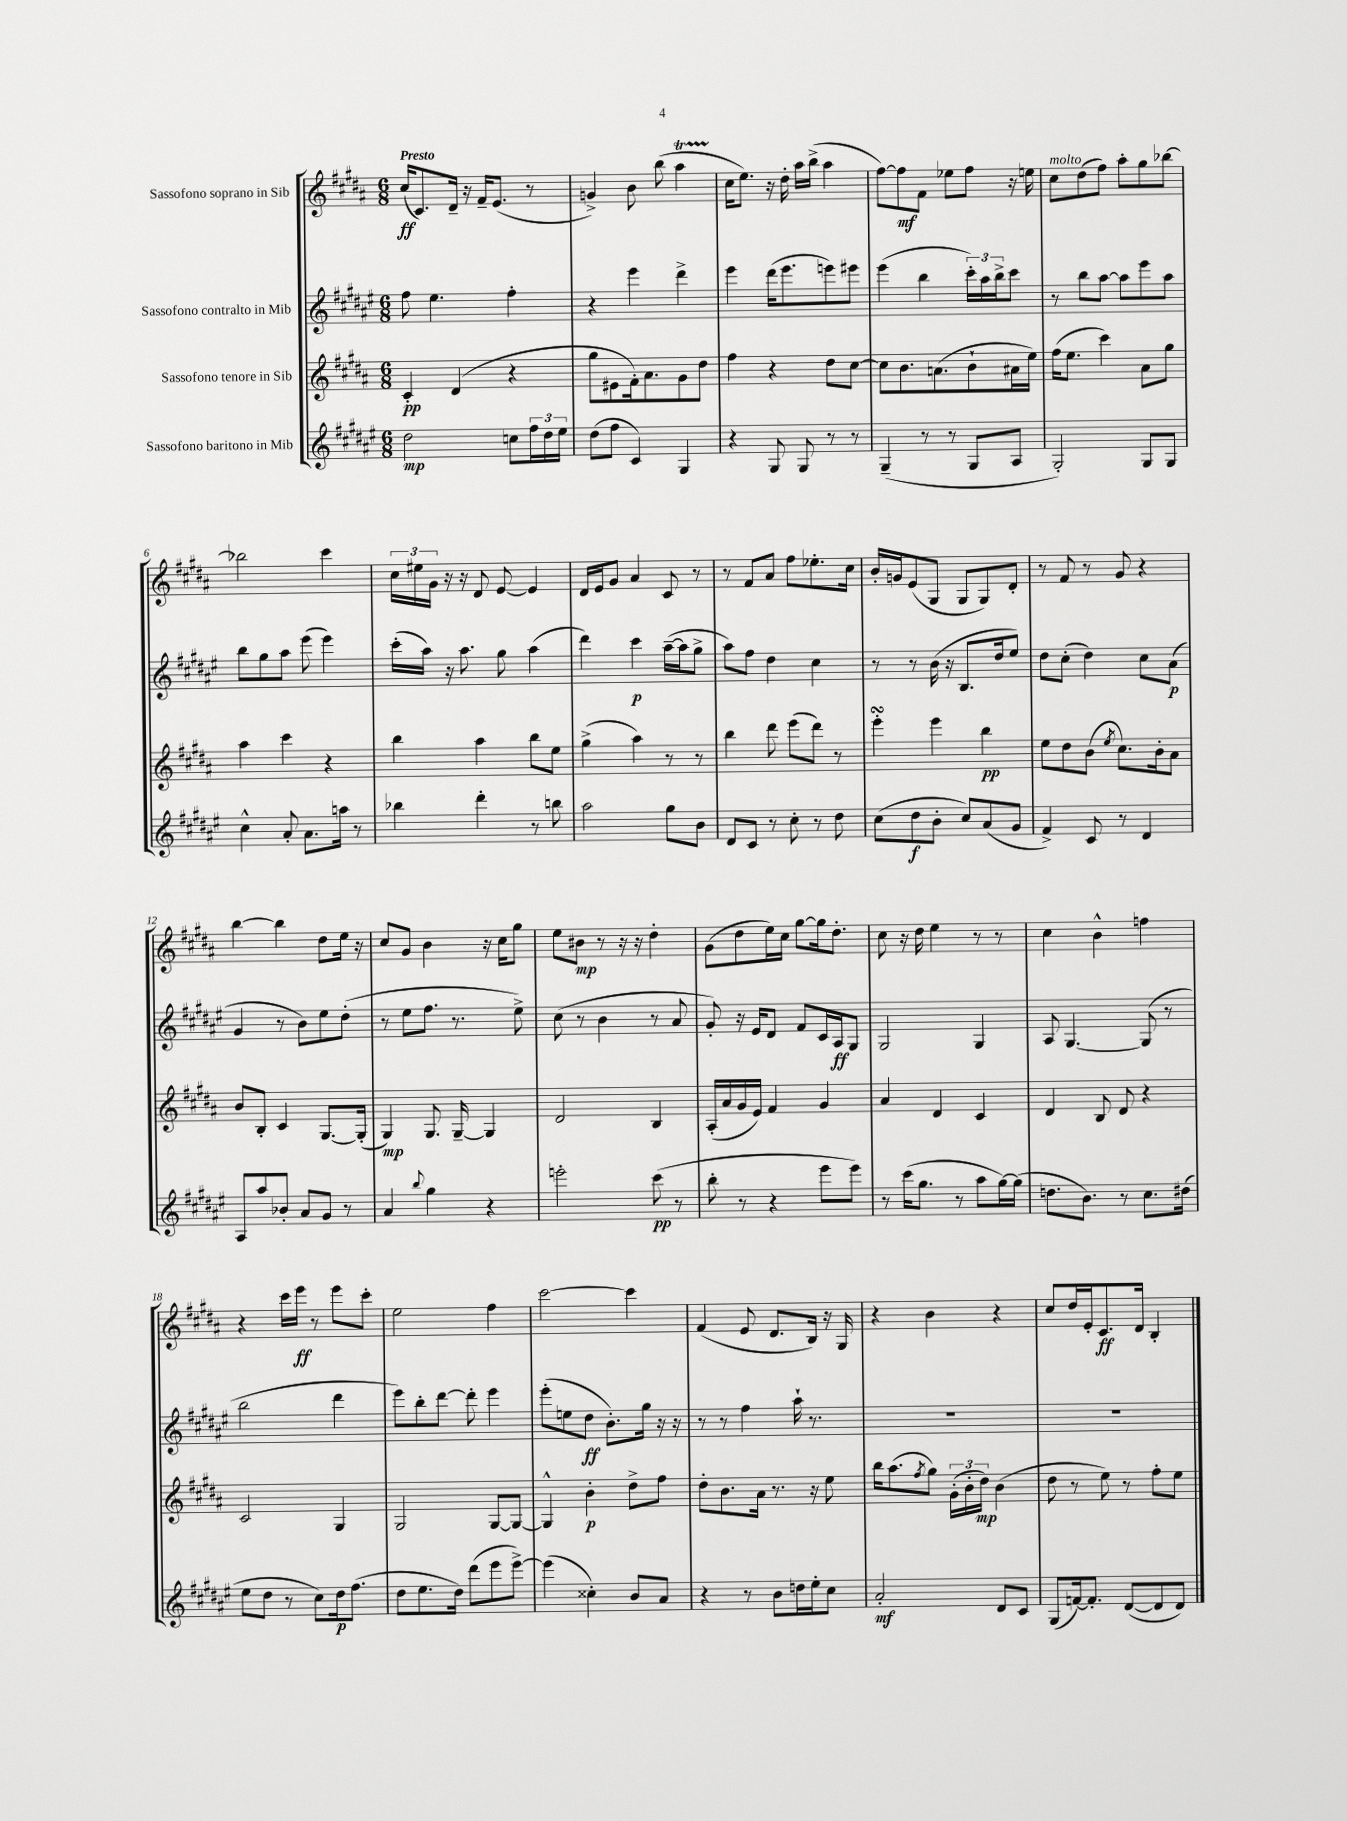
<<
\new StaffGroup <<
\new Staff = "s0" \with { instrumentName = "Sassofono soprano in Sib" } {
    \clef treble \key b \major \numericTimeSignature \time 6/8 \tempo "Presto"
    cis''16\ff( cis'8.) dis'16-- r16 fis'16-- e'8.( r8 |
    g'4->) b'8 b''8( ais''4\startTrillSpan |
    cis''16\stopTrillSpan e''8.) r16 dis''16-. ais''16 b''16->( ais''4 |
    fis''8~) fis''8\mf fis'8 ees''8 fis''8 r16 e''16 |
    cis''8^\markup { \italic "molto" } dis''8( fis''8) ais''8-. gis''8 bes''8~ |
    bes''2 cis'''4 |
    \tuplet 3/2 { cis''16 eis''16 gis'16 } r16 r16 dis'8 e'8~ e'4 |
    dis'16 e'16 gis'8 ais'4 cis'8 r8 |
    r8 fis'8 ais'8 fis''8 ees''8.-. cis''16 |
    b'16-. g'16 e'8( gis8 gis8 gis8) dis'8-. |
    r8 fis'8 r8 gis'8 r4 |
    b''4~ b''4 dis''8 e''16 r16 |
    cis''8 gis'8 b'4 r16 cis''16 gis''8 |
    e''8 bis'8\mp r8 r16 r16 dis''4-. |
    gis'8( dis''8 e''16) cis''16 gis''8~ gis''16 dis''8.-. |
    cis''8 r16 dis''16 e''4 r8 r8 |
    cis''4 b'4-^ f''4 |
    r4 cis'''16 e'''16\ff r8 e'''8 cis'''8-. |
    e''2 fis''4 |
    cis'''2~ cis'''4 |
    fis'4( e'8 dis'8. b16) r16 gis16 |
    r4 b'4 r4 |
    cis''8 dis''16 e'16-. cis'8.\ff dis'16 b4-. \bar "|." |
}
\new Staff = "s1" \with { instrumentName = "Sassofono contralto in Mib" } {
    \clef treble \key fis \major \numericTimeSignature \time 6/8
    fis''8 eis''4. fis''4-. |
    r4 eis'''4 dis'''4-> |
    eis'''4 dis'''16( eis'''8. e'''8) eis'''8 |
    eis'''4( b''4 \tuplet 3/2 { cis'''16-.) ais''16 b''16-> } cis'''8 |
    r8 b''8 ais''8~ ais''8 eis'''8 ais''8 |
    b''8 gis''8 ais''8 eis'''8( eis'''4) |
    cis'''16-.( ais''16) r16 ais''8. gis''8 ais''4( |
    dis'''4) cis'''4\p ais''16~--( ais''16 gis''8-> |
    ais''8) fis''8 dis''4 cis''4 |
    r8 r8 b'16( r16 b8. dis''16 eis''8) |
    dis''8 cis''8-.( dis''4) cis''8 ais'8\p( |
    gis'4 r8 b'8) eis''8 dis''8-.( |
    r8 eis''8 fis''8. r8. eis''8->) |
    cis''8( r8 b'4 r8 ais'8 |
    gis'8-.) r16 eis'16 dis'8 fis'8 cis'16 ais16\ff gis8 |
    gis2 gis4 |
    ais8 gis4.~ gis8( r8 |
    b''2 dis'''4 |
    eis'''8) b''8-. dis'''8~ dis'''8-. eis'''4 |
    eis'''8-.( e''8 dis''8\ff b'8.-.) gis''16 r16 r16 |
    r8 r8 fis''4 ais''16-! r8. |
    R2. |
    R2. \bar "|." |
}
\new Staff = "s2" \with { instrumentName = "Sassofono tenore in Sib" } {
    \clef treble \key b \major \numericTimeSignature \time 6/8
    cis'4-.\pp dis'4( r4 |
    gis''8 eis'8 fis'16-.) ais'8. gis'8 dis''8 |
    fis''4 r4 dis''8 cis''8~ |
    cis''8 b'8. a'8.( b'8-! ais'16 e''16) |
    fis''16( e''8. cis'''4) ais'8 gis''8 |
    ais''4 cis'''4 r4 |
    b''4 ais''4 b''8 e''8 |
    gis''4->( ais''4) r8 r8 |
    b''4 dis'''8 e'''8( dis'''8) r8 |
    e'''4-.\turn e'''4 b''4\pp |
    e''8 dis''8 b'8( \acciaccatura { e''8 } cis''8.) b'16-. ais'8 |
    b'8 b8-. cis'4 gis8.~ gis16-.( |
    gis4\mp) gis8. gis16~-- gis4 |
    dis'2 b4 |
    ais16-.( ais'16 gis'16 e'16) fis'4 gis'4 |
    ais'4 dis'4 cis'4 |
    dis'4 b8 dis'8 r4 |
    cis'2 gis4 |
    gis2 gis8~ gis8~ |
    gis4-^ b'4-.\p dis''8-> fis''8 |
    dis''8-. b'8. ais'16 r8. r16 e''8 |
    b''16 ais''8.( \acciaccatura { fis''8 } gis''8) \tuplet 3/2 { gis'16-.( b'16-. dis''16\mp) } b'4( |
    dis''8 r8 e''8) r8 fis''8-. e''8 \bar "|." |
}
\new Staff = "s3" \with { instrumentName = "Sassofono baritono in Mib" } {
    \clef treble \key fis \major \numericTimeSignature \time 6/8
    dis''2\mp c''8 \tuplet 3/2 { fis''16 dis''16 eis''16 } |
    dis''8( fis''8 cis'4) gis4 |
    r4 gis8 gis8 r8 r8 |
    gis4--( r8 r8 gis8 ais8 |
    gis2-.) gis8 gis8 |
    cis''4-^ ais'8-. ais'8. a''16 r8 |
    bes''4 dis'''4-. r8 b''8 |
    ais''2 gis''8 b'8 |
    dis'8 cis'8 r8 cis''8-. r8 dis''8 |
    cis''8( dis''8\f b'8-. cis''8) ais'8( gis'8 |
    fis'4->) cis'8 r8 dis'4 |
    ais8 ais''8 bes'8-. ais'8 gis'8 r8 |
    ais'4 \appoggiatura { b''8 } gis''4 r4 |
    e'''2-. cis'''8\pp( r8 |
    b''8-. r8 r4 eis'''8 eis'''8) |
    r8 cis'''16( gis''8. r8 ais''8 gis''16~) gis''16( |
    d''8. b'8.) r8 cis''8. dis''16( |
    eis''8 dis''8 r8 cis''8) dis''16\p fis''8.( |
    dis''8 eis''8. dis''16) dis'''8( eis'''8 eis'''8~->) |
    eis'''4( cisis''4-.) b'8 ais'8 |
    r4 r8 b'8 d''16 eis''16-. cis''8 |
    ais'2-.\mf dis'8 cis'8 |
    gis8( f'16~) f'8.-. dis'8~( dis'8 dis'8) \bar "|." |
}
>>
>>
